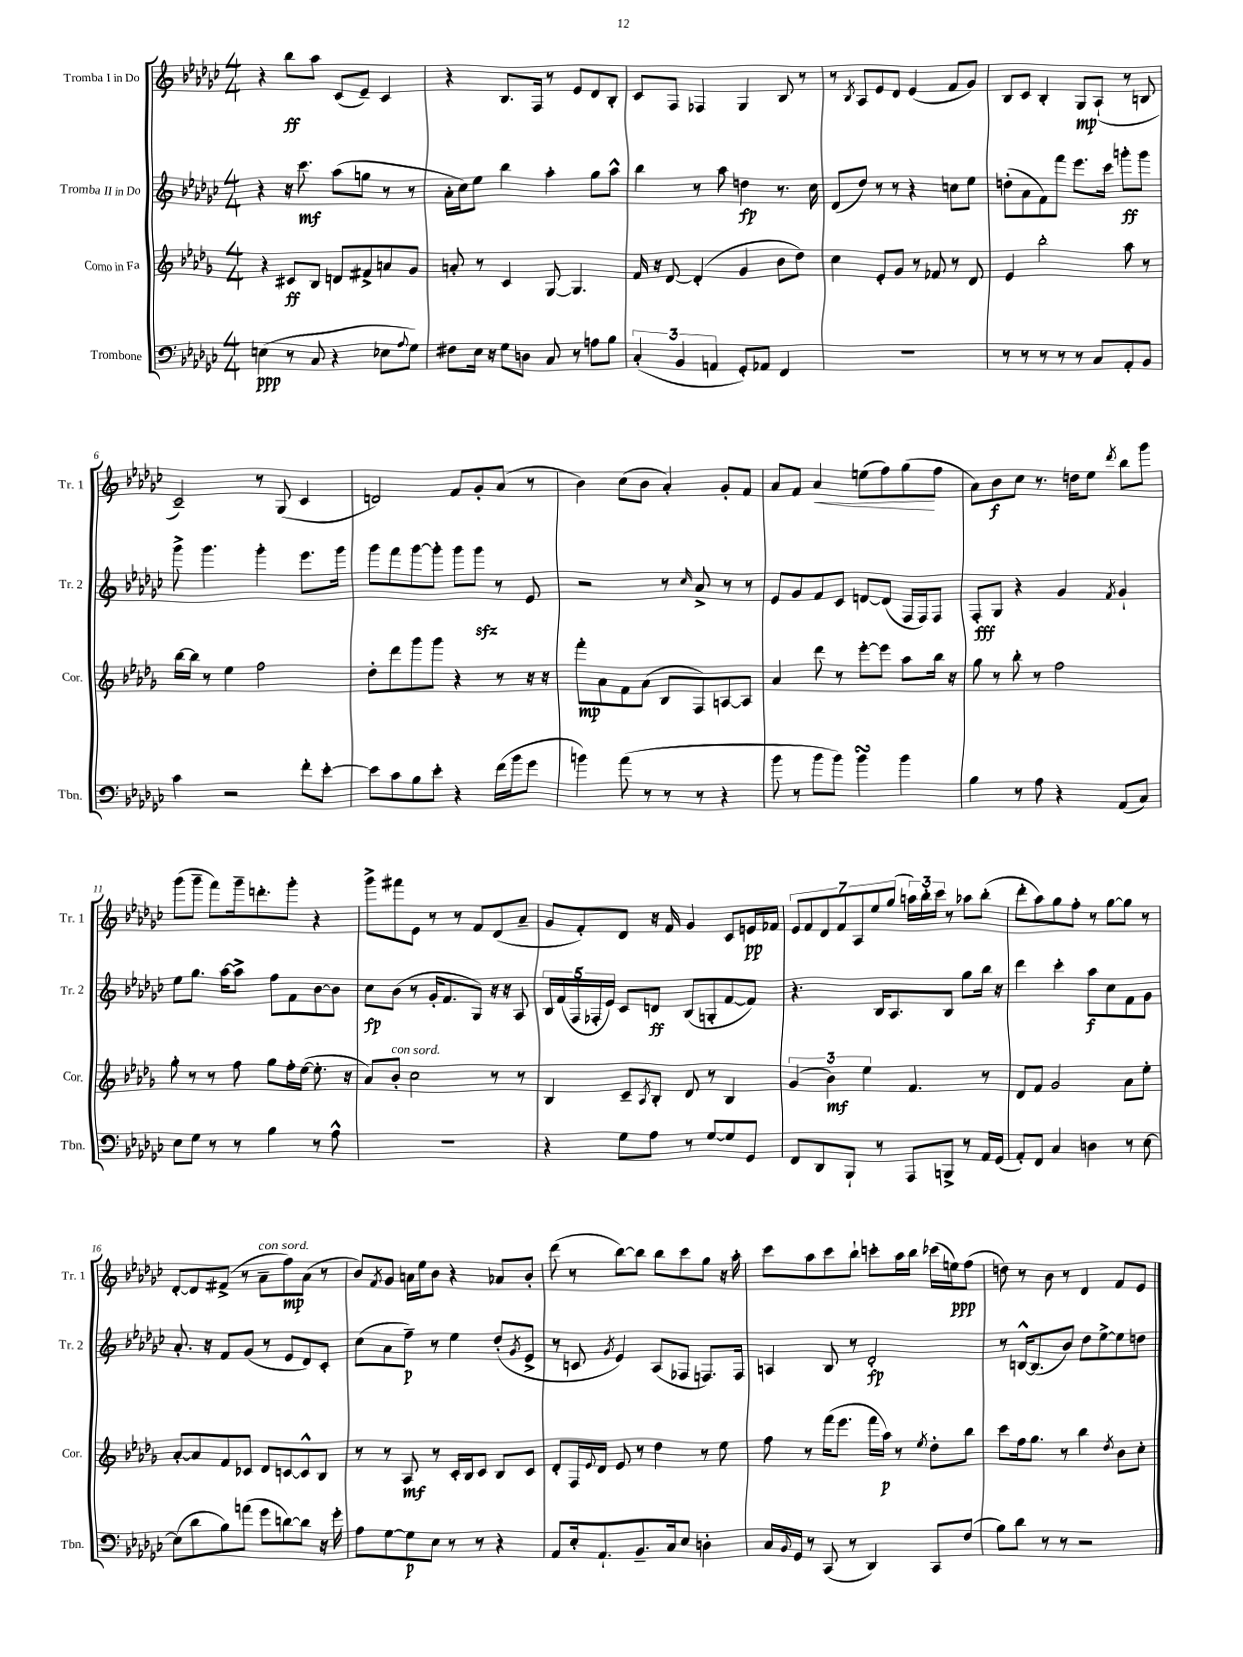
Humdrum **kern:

**kern	**kern	**kern	**kern
*staff4	*staff3	*staff2	*staff1
*clefF4	*clefG2	*clefG2	*clefG2
*k[b-e-a-d-g-c-]	*k[b-e-a-d-g-]	*k[b-e-a-d-g-c-]	*k[b-e-a-d-g-c-]
*M4/4	*M4/4	*M4/4	*M4/4
(4E	4r	4r	4r
8r	8c#	16r	8bb-
.	.	8.ccc-	.
8C-	8B-	.	8aa-
4r	8d	(8aa-	(8c-
.	8f#^	8gg	8e-~)
8E-	8a	8r	4c-
8qqA-	.	.	.
8G-)	8g-	8r	.
=	=	=	=
8F#	8a'	16a-'	4r
.	.	16cc-)	.
16E-	8r	8ee-	.
16r	.	.	.
8G-	4c	4bb-	8.B-
8D	.	.	.
.	.	.	16F
8C-	[8G-	4aa-'	8r
8r	4.G-]	.	8e-
8A	.	8gg-	8d-
8B-	.	8aa-^^	8B-'
=	=	=	=
(6C-'	16f	4bb-	8c-
.	16r	.	.
.	[8d-	.	8F
6BB-	.	.	.
.	(4d-']	8r	4F-
6AA	.	.	.
.	.	8aa-	.
8GG-')	4g-	4dd	4G-
8AA-	.	.	.
4FF	8b-	8.r	8B-
.	8dd-)	.	8r
.	.	16cc-	.
=	=	=	=
1r	4cc	(8d-	8r
.	.	.	8qB-
.	.	8dd-)	8A-
.	8e-'	8r	8e-
.	8g-	8r	8d-
.	8r	4r	(4e-
.	8f-	.	.
.	8r	8cc	8f
.	8d-	8ee-	8g-)
=	=	=	=
8r	4e-	(8dd'	8B-
8r	.	8a-	8c-
8r	2bb-'	8f)	4B-'
8r	.	8fff	.
8r	.	8.eee-	8G-
8C-	.	.	(8A-`
.	.	16ccc-	.
8AA-'	8aa-	8ggg'	8r
8BB-	8r	8ggg	8B
=	=	=	=
4c-	[16bb-	8ggg-^	2c-~)
.	16bb-]	.	.
.	8r	4.ggg-	.
2r	4ee-	.	.
.	2ff	4ggg-'	8r
.	.	.	(8G-
8f'	.	8.eee-	4c-
[8e-'	.	.	.
.	.	16ggg-	.
=	=	=	=
8e-]	8dd-'	8ggg-	2d)
8c-	8ddd-	8fff	.
8B-	8ggg-	[8ggg-	.
8e-'	8ggg-	8ggg-']	.
4r	4r	8ggg-	8f
.	.	8ggg-	8g-'
(16f	8r	8r	(8a-
16b-	.	.	.
8g-	16r	8e-	8r
.	16r	.	.
=	=	=	=
4b)	8fff'	2r	4b-)
.	8a-	.	.
(8a-	8f	.	(8cc-
8r	(8a-	.	8b-
8r	8B-	8r	4a-')
.	.	16qqcc-	.
8r	8F)	8a-^	.
4r	[8A	8r	8g-'
.	8A]	8r	8f
=	=	=	=
8b-	4a-	8e-	8a-
8r	.	8g-	8f
8b-	8ddd-	8f	4a-
8b-)	8r	8c-	.
4b-	[8eee-'	[8d	(8ee
.	8eee-]	(8d]	8ff)
4b-	8aa-	16F	(8gg-
.	.	16F)	.
.	16bb-	8F	8ff
.	16r	.	.
=	=	=	=
4B-	8gg-	8F'	8a-)
.	8r	8G-	8b-
8r	8bb-'	4r	8cc-
8A-	8r	.	8.r
4r	2ff	4g-	.
.	.	.	16dd
.	.	.	8ee-
.	.	8qf	8qddd-
(8AA-	.	4g-`	8bb-
8C-)	.	.	8ggg-
=	=	=	=
8E-	8gg-'	8ee-	(8ggg-
8G-	8r	8.gg-	8ggg-~
8r	8r	.	8fff)
.	.	[16aa-	.
8r	8ff	8aa-^]	16ggg-~
.	.	.	8.ddd'
4B-	8gg-	8ff	.
.	16ff'	8f	8ggg-'
.	([16ee-	.	.
8r	8.ee-']	[8b-	4r
8A-^^	.	8b-]	.
.	16r	.	.
=	=	=	=
1r	8a-)	8cc-	8ggg-^
.	8b-'	(8b-	8fff#
.	2cc	8r	8e-
.	.	16g-'	8r
.	.	8.f	.
.	.	.	8r
.	.	8G-)	8f
.	8r	16r	(8d-
.	.	16r	.
.	8r	8A-	8a-~
=	=	=	=
4r	4B-	20B-	8g-
.	.	(20f	.
.	.	20F	.
.	.	.	8f')
.	.	20F-'	.
.	.	20e-)	.
8G-	8c~	8c-	8d-
.	8qA-	.	.
8A-	8B-'	8d	16r
.	.	.	16f
8r	8d-	(8B-	4g-
[8G-	8r	8G'	.
8G-]	4B-	[8f	8c-
8GG-	.	8f])	16e
.	.	.	16f-
=	=	=	=
8FF	(6g-	4.r	14e-
.	.	.	14f
8DD-	.	.	.
.	.	.	14d-
.	6b-)	.	.
.	.	.	14f
8BBB-`	.	.	.
.	.	.	14A-
.	6ee-	.	.
.	.	.	14ee-
8r	.	16B-	.
.	.	.	(14gg-
.	.	8.A-	.
8AAA-	4.f	.	24aa)
.	.	.	24bb-'
.	.	.	24ccc-
8BBB^	.	8B-	8r
8r	.	8gg-	8aa-
16AA-	8r	16bb-	(8bb-'
(16GG-	.	16r	.
=	=	=	=
8AA-')	8d-	4ddd-	8ddd-'
8FF	8f	.	8aa-)
4C-	2g-	4ccc-'	8gg-
.	.	.	8ff'
4D	.	8aa-	8r
.	.	8cc-	[8gg-
8r	8a-	8f	8gg-]
[8E-	8ee-'	8g-	8r
=	=	=	=
(8E-]	[8a-'	8.a-'	[8d-'
8d-	8a-]	.	8d-]
.	.	16r	.
8B-)	8f	8f	(8f#^
(8a	8c-	(8g-	8r
8g-	8d-	8r	8a-~
[8d)	[8c	8e-	8ff)
8d]	8c^^]	8d-)	(8a-
16r	8B-	8c-'	8r
16g-'	.	.	.
=	=	=	=
8A-	8r	(8cc-	8b-)
.	.	.	8qf
[8G-	8r	8a-	8g-
8G-]	8A-	8ff~)	16a
.	.	.	16ee-
8E-	8r	8r	8b-
8r	16c'	4ee-	4r
.	16B-	.	.
8r	8c	.	.
4r	8B-	(8dd-'	8a-
.	.	8qg-	.
.	8c	8e-^	8b-'
=	=	=	=
8AA-	8d-'	8r	(8ddd-
16E-'	16F	8c	8r
.	8qqe-	.	.
8.AA-`	16d-	.	.
.	.	8qg-	.
.	8e-	4e-)	[8bb-)
8.BB-~	8r	.	8bb-]
.	4dd-	(8A-	8bb-
16C-	.	.	.
8E-	.	8F-	8ccc-
4D'	8r	8.F)	8gg-
.	8ee-	.	16r
.	.	16F	16aa-'
=	=	=	=
16C-	8ff	4A	8ccc-
8qqBB-	.	.	.
16GG-	.	.	.
8r	8r	.	8aa-
(8CC-	(16fff	8B-	8ccc-
.	8.eee-	.	.
8r	.	8r	8bb-`
4DD-)	16fff	2d-'	8ccc'
.	16aa-)	.	.
.	8r	.	16aa-
.	.	.	16bb-
.	8qee-	.	.
8CC-	8dd-'	.	(16ccc-
.	.	.	16ee)
(8F	8bb-	.	(8ff
=	=	=	=
8B-)	8ccc	8r	8dd)
8d-	16ff	[16B^^	8r
.	8.gg-	(8.B]	.
8r	.	.	8b-
8r	8r	8b-)	8r
2r	4bb-	8dd-	4d-
.	.	[8ee-^	.
.	8qdd-	.	.
.	8b-	8ee-]	8f
.	8cc'	8dd	8e-
==	==	==	==
*-	*-	*-	*-
